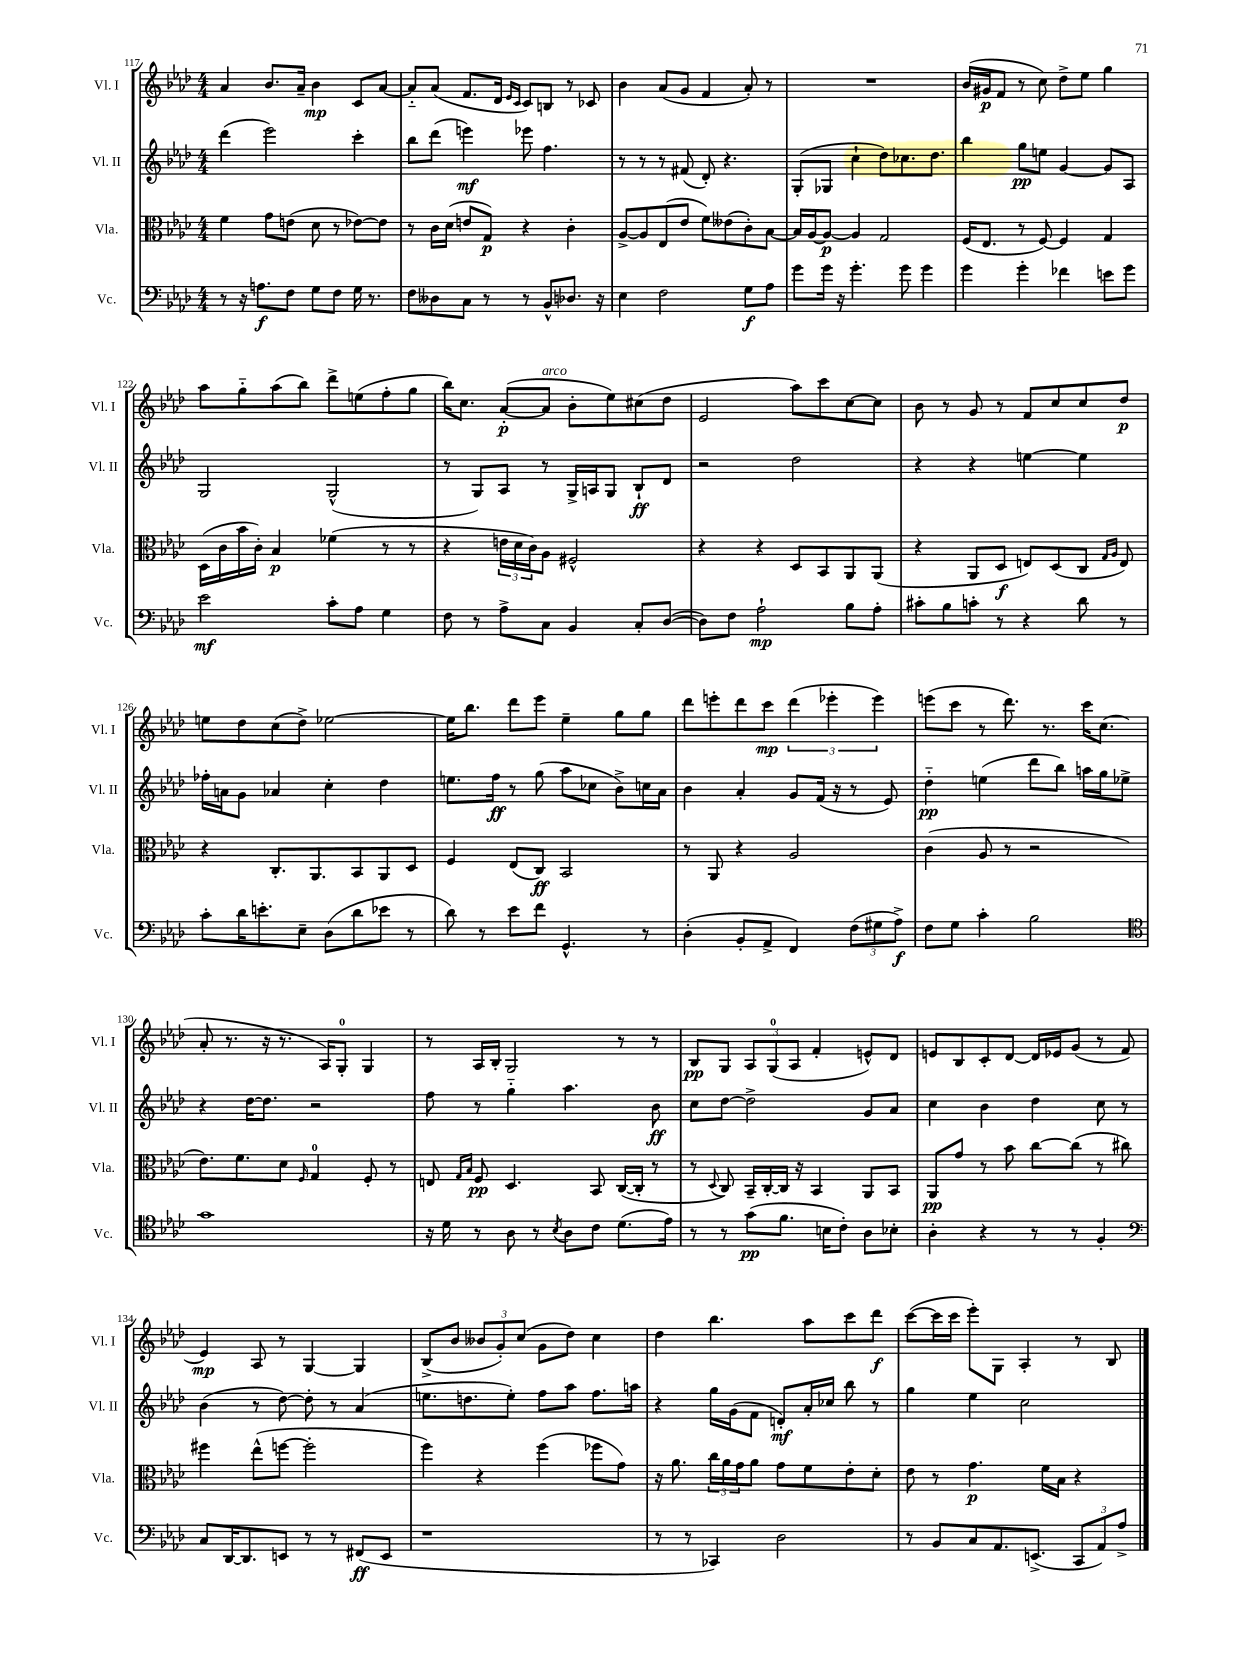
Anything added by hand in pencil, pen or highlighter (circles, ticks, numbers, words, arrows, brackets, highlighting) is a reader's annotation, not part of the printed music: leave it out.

**kern	**dynam	**kern	**dynam	**kern	**dynam	**kern	**dynam
*part4	*part4	*part3	*part3	*part2	*part2	*part1	*part1
*staff4	*staff4	*staff3	*staff3	*staff2	*staff2	*staff1	*staff1
*I"Vc.	*	*I"Vla.	*	*I"Vl. II	*	*I"Vl. I	*
*I'Vc.	*	*I'Vla.	*	*I'Vl. II	*	*I'Vl. I	*
*clefF4	*	*clefC3	*	*clefG2	*	*clefG2	*
*k[b-e-a-d-]	*	*k[b-e-a-d-]	*	*k[b-e-a-d-]	*	*k[b-e-a-d-]	*
*M4/4	*	*M4/4	*	*M4/4	*	*M4/4	*
=117	=117	=117	=117	=117	=117	=117	=117
8r	.	4f\	.	(4ddd-\	.	4a-/	.
16r	.	.	.	.	.	.	.
8.An\L	f	.	.	.	.	.	.
.	.	8g\L	.	2eee-\)	.	8.b-/L	.
8F\J	.	(8en\J	.	.	.	.	.
.	.	.	.	.	.	16a-~/Jk	.
8G\L	.	8d-\	.	.	.	4b-\	mp
8F\J	.	8r	.	.	.	.	.
16G\	.	[8e-X\L)	.	4ccc'\	.	8c/L	.
8.r	.	.	.	.	.	.	.
.	.	8e-\J]	.	.	.	[8a-/J	.
=118	=118	=118	=118	=118	=118	=118	=118
8F\L	.	8r	.	8bb-\L	.	8a-/L]	.
8D--X\	.	16c\LL	.	(8ddd-\J	.	(8a-/J	.
.	.	(16d-\JJ	.	.	.	.	.
8C\J	.	8en/L	.	4eeen\)	mf	8.f/L	.
8r	.	8G/J)	p	.	.	.	.
.	.	.	.	.	.	16d-/Jk	.
.	.	.	.	.	.	16qqe-/LL	.
.	.	.	.	.	.	16qqc/JJ	.
8r	.	4r	.	8eee-X\	.	8c/L)	.
8BB-^^/L	.	.	.	4.ff\	.	8Bn/J	.
8.D-X/J	.	4c'\	.	.	.	8r	.
.	.	.	.	.	.	8c-X/	.
16r	.	.	.	.	.	.	.
=119	=119	=119	=119	=119	=119	=119	=119
4E-\	.	[8A-^/L	.	8r	.	4b-\	.
.	.	8A-/]	.	8r	.	.	.
2F\	.	(8E-/	.	8r	.	(8a-/L	.
.	.	8e-/J	.	(8f#X/	.	8g/J	.
.	.	8f\L)	.	8d-'/)	.	4f/	.
.	.	(8e--X\	.	4.r	.	.	.
8G\L	f	8c'\)	.	.	.	8a-'/)	.
8A-\J	.	[8B-\J	.	.	.	8r	.
=120	=120	=120	=120	=120	=120	=120	=120
8g\L	.	16B-/LL]	.	(8G'/L	.	1r	.
.	.	[16A-/J	.	.	.	.	.
16g\Jk	.	8A-/J_	p	8G-X/J	.	.	.
16r	.	.	.	.	.	.	.
4.g'\	.	4A-/]	.	4cc`\	.	.	.
.	.	2G/	.	8dd-\L)	.	.	.
8g\	.	.	.	8.cc-X\	.	.	.
4g\	.	.	.	.	.	.	.
.	.	.	.	8.dd-\J	.	.	.
=121	=121	=121	=121	=121	=121	=121	=121
4g\	.	(16F/KL	.	4bb-\	.	(16b-/LL	.
.	.	8.E-/J	.	.	.	16g#X/J	p
.	.	.	.	.	.	8f/J	.
4g'\	.	8r	.	8gg\L	pp	8r	.
.	.	[8F/)	.	8een\J	.	8cc\)	.
4f-X\	.	4F/]	.	[4g/	.	8dd-^\L	.
.	.	.	.	.	.	8ee-\J	.
8en\L	.	4G/	.	8g/L]	.	4gg\	.
8g\J	.	.	.	8A-/J	.	.	.
!!LO:LB:g=z
=122	=122	=122	=122	=122	=122	=122	=122
2e-\	mf	(16D-\LL	.	2G/	.	8aa-\L	.
.	.	16c\	.	.	.	.	.
.	.	16b-\	.	.	.	8gg\	.
.	.	16c'\JJ)	.	.	.	.	.
.	.	4B-/	p	.	.	(8aa-\	.
.	.	.	.	.	.	8bb-\J)	.
8c'\L	.	(4f-X\	.	(2G^^/	.	8ddd-^\L	.
8A-\J	.	.	.	.	.	(8een\	.
4G\	.	8r	.	.	.	8ff'\	.
.	.	8r	.	.	.	8gg\J	.
=123	=123	=123	=123	=123	=123	=123	=123
8F\	.	4r	.	8r	.	16bb-\KL)	.
.	.	.	.	.	.	8.cc\J	.
8r	.	.	.	8G/L)	.	.	.
8A-^\L	.	24en\LL	.	8A-/J	.	([8a-'/L	p
.	.	24d-\	.	.	.	.	.
.	.	24c\J)	.	.	.	.	.
!	!	!	!	!	!	!LO:TX:a:i:t=arco	!
8C\J	.	8A-\J	.	8r	.	8a-/J]	.
4BB-/	.	2F#X^^/	.	16G^/LL	.	8b-'\L	.
.	.	.	.	16An/J	.	.	.
.	.	.	.	8G/J	.	8ee-\)	.
8C'/L	.	.	.	8B-`/L	ff	(8cc#X\	.
([8D-/J	.	.	.	8d-/J	.	8dd-\J	.
=124	=124	=124	=124	=124	=124	=124	=124
8D-\L])	.	4r	.	2r	.	2e-/	.
8F\J	.	.	.	.	.	.	.
2A-`\	mp	4r	.	.	.	.	.
.	.	8D-/L	.	2dd-\	.	8aa-\L)	.
.	.	8BB-/	.	.	.	8ccc\	.
8B-\L	.	8AA-/	.	.	.	[8cc\	.
8A-'\J	.	(8AA-/J	.	.	.	8cc\J]	.
=125	=125	=125	=125	=125	=125	=125	=125
8c#X'\L	.	4r	.	4r	.	8b-\	.
8B-\	.	.	.	.	.	8r	.
8cn'\J	.	8AA-/L	.	4r	.	8g/	.
8r	.	8D-/J	f	.	.	8r	.
4r	.	8En/L)	.	[4een\	.	8f/L	.
.	.	(8D-/	.	.	.	8cc/	.
8d-\	.	8C/J	.	4ee\]	.	8cc/	.
.	.	16qqG/LL	.	.	.	.	.
.	.	16qqA-/JJ	.	.	.	.	.
8r	.	8E/)	.	.	.	8dd-/J	p
!!LO:LB:g=z
=126	=126	=126	=126	=126	=126	=126	=126
8c'\L	.	4r	.	16ff-X'\LL	.	8een\L	.
.	.	.	.	16an\J	.	.	.
16d-\K	.	.	.	8g\J	.	8dd-\	.
8.en'\	.	.	.	.	.	.	.
.	.	8.C'/L	.	4a-X/	.	(8cc\	.
8E-~\J	.	.	.	.	.	8dd-^\J)	.
.	.	8.AA-/	.	.	.	.	.
(8D-\L	.	.	.	4cc'\	.	[2ee-X\	.
8d-\	.	8BB-/	.	.	.	.	.
8e-X\J	.	8AA-/	.	4dd-\	.	.	.
8r	.	8D-/J	.	.	.	.	.
=127	=127	=127	=127	=127	=127	=127	=127
8d-\)	.	4F/	.	8.een\L	.	16ee-\KL]	.
.	.	.	.	.	.	8.bb-\J	.
8r	.	.	.	.	.	.	.
.	.	.	.	16ff\Jk	ff	.	.
8e-\L	.	(8E-/L	.	8r	.	8ddd-\L	.
8f\J	.	8C/J)	ff	(8gg\	.	8eee-\J	.
4.GG^^/	.	2BB-/	.	8aa-\L	.	4ee-~\	.
.	.	.	.	8cc-X\J	.	.	.
.	.	.	.	8b-^\L)	.	8gg\L	.
8r	.	.	.	16ccn\L	.	8gg\J	.
.	.	.	.	16a-\JJ	.	.	.
=128	=128	=128	=128	=128	=128	=128	=128
(4D-'\	.	8r	.	4b-\	.	8ddd-\L	.
.	.	8AA-/	.	.	.	8eeen'\	.
8BB-'/L	.	4r	.	4a-'/	.	8ddd-\	.
8AA-^/J	.	.	.	.	.	8ccc\J	mp
4FF/)	.	2A-/	.	8g/L	.	(6ddd-\	.
.	.	.	.	(16f/Jk	.	.	.
.	.	.	.	.	.	6eee-X'\	.
.	.	.	.	16r	.	.	.
(12F\L	.	.	.	8r	.	.	.
12G#X\	.	.	.	.	.	6eee-\)	.
.	.	.	.	8e-/)	.	.	.
12A-^\J)	f	.	.	.	.	.	.
=129	=129	=129	=129	=129	=129	=129	=129
8F\L	.	(4c\	.	4dd-\	pp	(8eeen\L	.
8G\J	.	.	.	.	.	8ccc\J	.
4c'\	.	8A-/	.	(4een\	.	8r	.
.	.	8r	.	.	.	8.ddd-\)	.
2B-\	.	2r	.	8ddd-\L	.	.	.
.	.	.	.	.	.	8.r	.
.	.	.	.	8bb-\J)	.	.	.
.	.	.	.	16aan\LL	.	16ccc\KL	.
.	.	.	.	16gg\J	.	(8.cc\J	.
.	.	.	.	8ee-X^\J	.	.	.
!!LO:LB:g=z
=130	=130	=130	=130	=130	=130	=130	=130
*clefC4	*	*	*	*	*	*	*
1g	.	8.e-\L)	.	4r	.	8a-'/	.
.	.	.	.	.	.	8.r	.
.	.	8.f\	.	.	.	.	.
.	.	.	.	[16dd-\KL	.	.	.
.	.	.	.	8.dd-\J]	.	16r	.
.	.	8d-\J	.	.	.	8.r	.
.	.	16qqF/	.	.	.	.	.
.	.	4G/	.	2r	.	.	.
.	.	.	.	.	.	16A-/KL)	.
.	.	.	.	.	.	8G'/J	.
.	.	8F'/	.	.	.	4G/	.
.	.	8r	.	.	.	.	.
=131	=131	=131	=131	=131	=131	=131	=131
16r	.	8En/	.	8ff\	.	8r	.
16d-\	.	.	.	.	.	.	.
.	.	16qqG/LL	.	.	.	.	.
.	.	16qqB-/JJ	.	.	.	.	.
8r	.	8F/	pp	8r	.	16A-/LL	.
.	.	.	.	.	.	16B-'/JJ	.
8A-\	.	4.D-/	.	4gg\	.	2G/	.
8r	.	.	.	.	.	.	.
8qB-/	.	.	.	.	.	.	.
8A-\L	.	.	.	4.aa-\	.	.	.
8c\J	.	8BB-/	.	.	.	.	.
(8.d-\L	.	([16C/LL	.	.	.	8r	.
.	.	16C'/JJ]	.	.	.	.	.
.	.	8r	.	8b-\	ff	8r	.
16e-\Jk)	.	.	.	.	.	.	.
=132	=132	=132	=132	=132	=132	=132	=132
8r	.	8r	.	8cc\L	.	8B-/L	pp
.	.	8qqD-/	.	.	.	.	.
8r	.	8C/)	.	[8dd-\J	.	8G/J	.
(8g\L	pp	16BB-~/LL	.	2dd-^\]	.	12A-/L	.
.	.	[16C'/	.	.	.	.	.
.	.	.	.	.	.	(12G/	.
8.f\J	.	16C/JJ]	.	.	.	.	.
.	.	.	.	.	.	12A-/J	.
.	.	16r	.	.	.	.	.
.	.	4BB-/	.	.	.	4f'/	.
16Bn\KL	.	.	.	.	.	.	.
8c'\J)	.	.	.	.	.	.	.
8A-\L	.	8AA-/L	.	8g/L	.	8en^^/L)	.
8B-X'\J	.	8BB-/J	.	8a-/J	.	8d-/J	.
=133	=133	=133	=133	=133	=133	=133	=133
4A-'\	.	8AA-/L	pp	4cc\	.	8en/L	.
.	.	8g/J	.	.	.	8B-/	.
4r	.	8r	.	4b-\	.	8c'/	.
.	.	8b-\	.	.	.	[8d-/J	.
8r	.	[8cc\L	.	4dd-\	.	16d-/LL]	.
.	.	.	.	.	.	16e-X/J	.
8r	.	(8cc\J]	.	.	.	(8g/J	.
4F'/	.	8r	.	8cc\	.	8r	.
.	.	8cc#X\)	.	8r	.	8f/	.
!!LO:LB:g=z
=134	=134	=134	=134	=134	=134	=134	=134
*clefF4	*	*	*	*	*	*	*
8C/L	.	4ff#X\	.	(4b-\	.	4e-/)	mp
[16DD-/K	.	.	.	.	.	.	.
8.DD-/]	.	.	.	.	.	.	.
.	.	(8ee-^^\L	.	8r	.	8A-/	.
8EEn/J	.	[8ffn\J	.	[8dd-\)	.	8r	.
8r	.	2ff'\]	.	8dd-'\]	.	[4G/	.
8r	.	.	.	8r	.	.	.
(8FF#X/L	ff	.	.	(4a-/	.	4G/]	.
8EE/J	.	.	.	.	.	.	.
=135	=135	=135	=135	=135	=135	=135	=135
1r	.	4ff\)	.	8.een\L	.	(8B-^/L	.
.	.	.	.	.	.	8b-/J	.
.	.	.	.	8.ddn\	.	.	.
.	.	4r	.	.	.	12b--X/L	.
.	.	.	.	.	.	12g'/)	.
.	.	.	.	8ee'\J)	.	.	.
.	.	.	.	.	.	(12cc/J	.
.	.	(4ff\	.	8ff\L	.	8g\L	.
.	.	.	.	8aa-\J	.	8dd-\J)	.
.	.	8ff-X\L	.	8.ff\L	.	4cc\	.
.	.	8g\J)	.	.	.	.	.
.	.	.	.	16aan\Jk	.	.	.
=136	=136	=136	=136	=136	=136	=136	=136
8r	.	16r	.	4r	.	4dd-\	.
.	.	8.a-\	.	.	.	.	.
8r	.	.	.	.	.	.	.
4CC-X/)	.	24cc\LL	.	16gg\LL	.	4.bb-\	.
.	.	24a-\	.	.	.	.	.
.	.	.	.	(16g\J	.	.	.
.	.	24g\J	.	.	.	.	.
.	.	8a-\J	.	8f\J	.	.	.
2D-\	.	8g\L	.	8dn'/L)	mf	.	.
.	.	8f\	.	16a-'/L	.	8aa-\L	.
.	.	.	.	16cc-X/JJ	.	.	.
.	.	8e-'\	.	8bb-\	.	8ccc\	.
.	.	8d-'\J	.	8r	.	8ddd-\J	f
=137	=137	=137	=137	=137	=137	=137	=137
8r	.	8e-\	.	4gg\	.	([8ccc\L	.
8BB-/L	.	8r	.	.	.	16ccc\L]	.
.	.	.	.	.	.	16ccc\JJ	.
8C/	.	4.g\	p	4ee-\	.	8eee-'\L)	.
8.AA-/	.	.	.	.	.	8G\J	.
.	.	.	.	2cc\	.	4A-'/	.
(8.EEn^/J	.	.	.	.	.	.	.
.	.	16f\LL	.	.	.	.	.
.	.	16B-\JJ	.	.	.	.	.
12CC/L	.	4r	.	.	.	8r	.
12AA-/)	.	.	.	.	.	.	.
.	.	.	.	.	.	8B-/	.
12A-^/J	.	.	.	.	.	.	.
==	==	==	==	==	==	==	==
*-	*-	*-	*-	*-	*-	*-	*-
